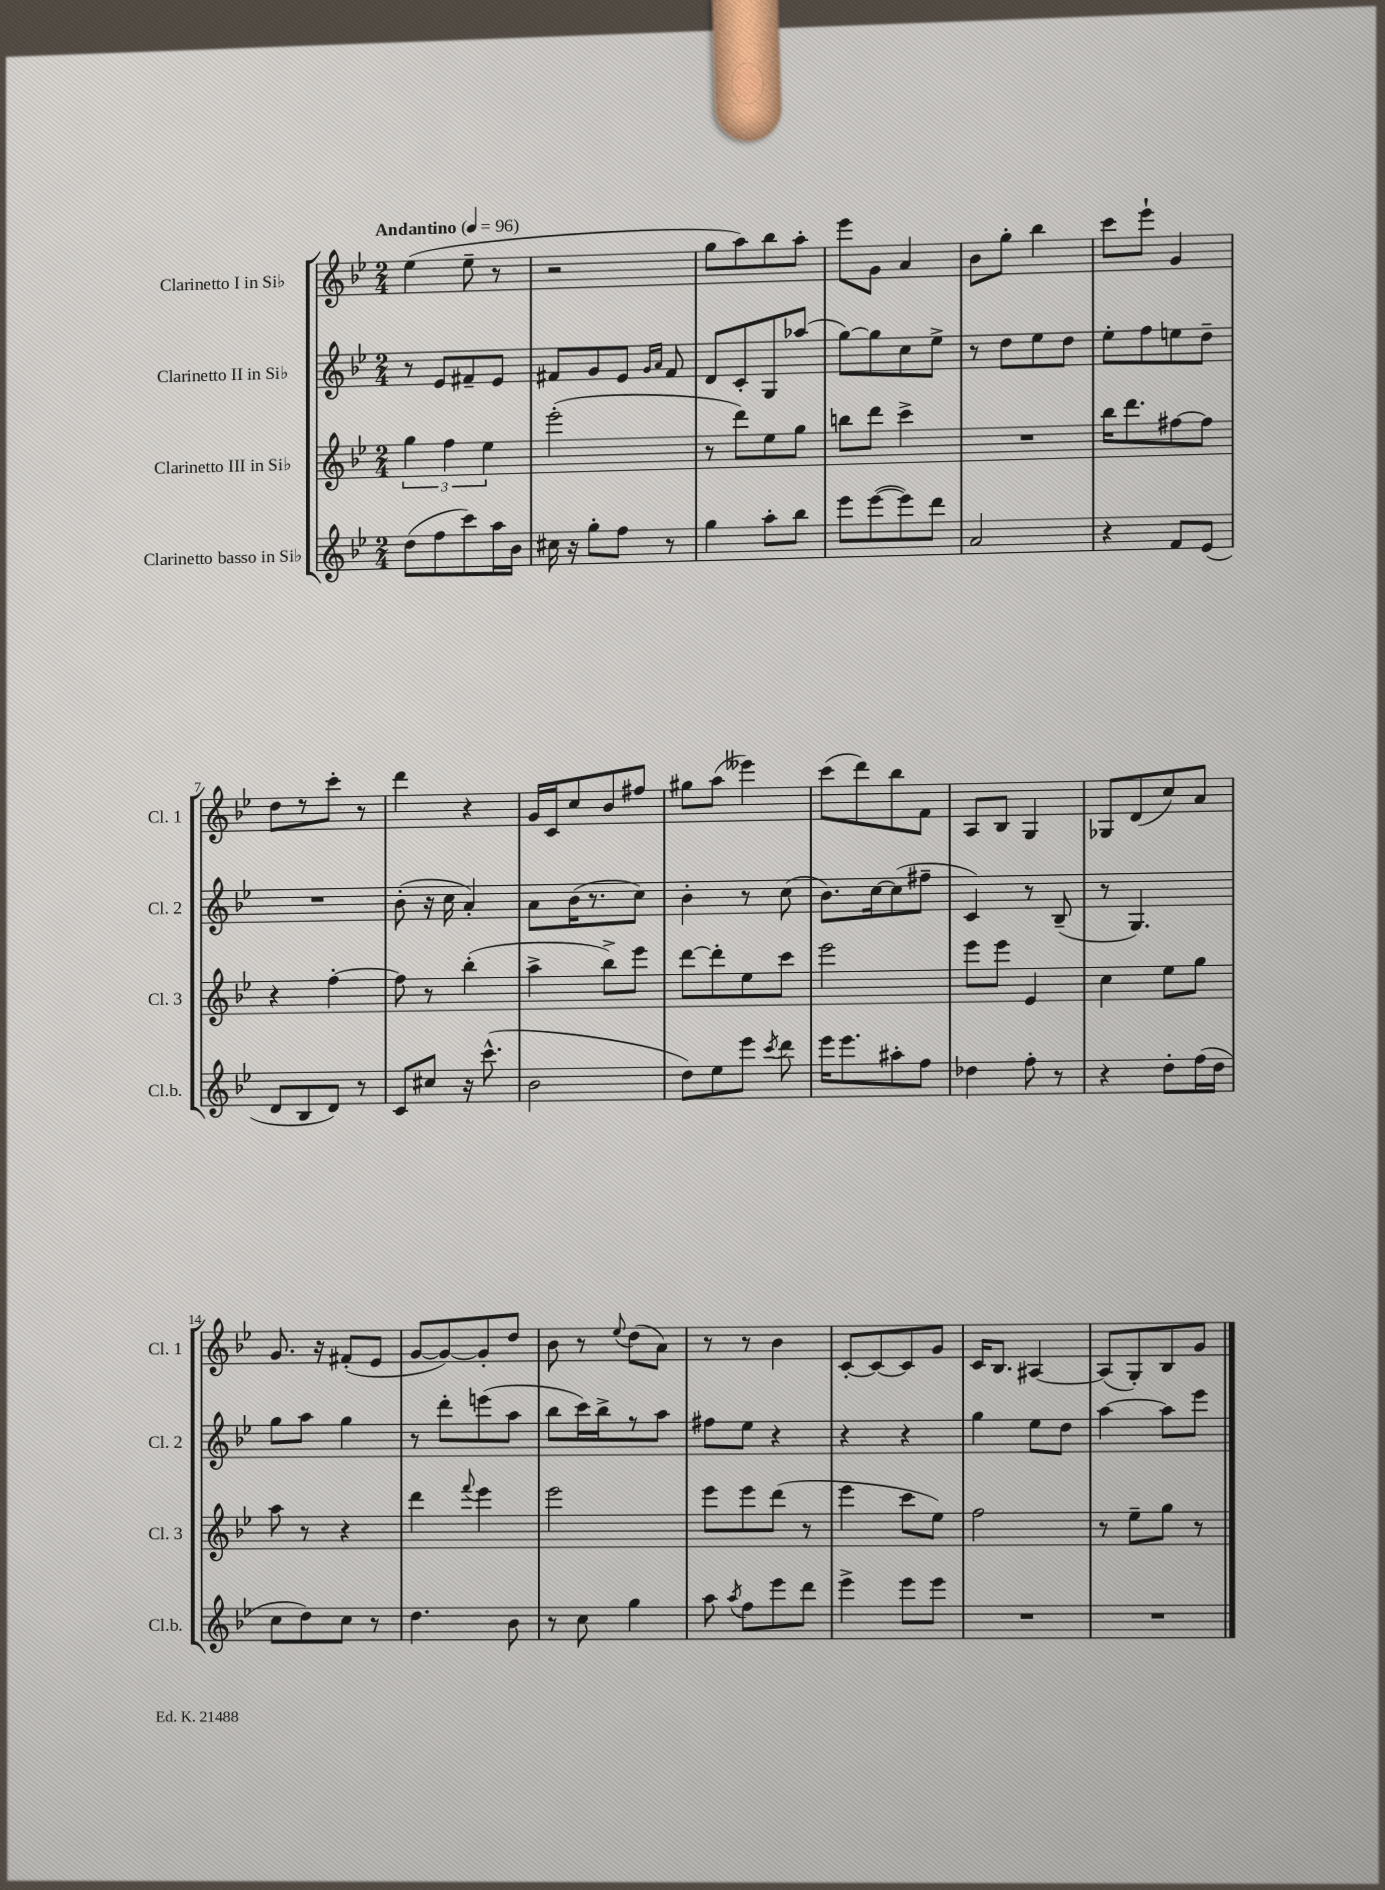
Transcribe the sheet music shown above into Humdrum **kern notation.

**kern	**kern	**kern	**kern
*staff4	*staff3	*staff2	*staff1
*clefG2	*clefG2	*clefG2	*clefG2
*k[b-e-]	*k[b-e-]	*k[b-e-]	*k[b-e-]
*M2/4	*M2/4	*M2/4	*M2/4
*MM96	*MM96	*MM96	*MM96
(8dd	6gg	8r	(4ee-
8ff	.	8e-	.
.	6ff	.	.
8ccc)	.	8f#~	8ee-~
.	6ee-	.	.
16aa	.	8e-	8r
16b-	.	.	.
=	=	=	=
16cc#	(2eee-'	8f#	2r
16r	.	.	.
8gg'	.	8g	.
8ff	.	8e-	.
.	.	16qqg	.
.	.	16qqa	.
8r	.	8f#	.
=	=	=	=
4gg	8r	8d	8gg
.	8ddd)	8c'	8aa)
8aa'	8ee-	8G	8bb-
8bb-	8gg	(8aa-	8aa'
=	=	=	=
8eee-	8bb	[8gg)	8eee-
([8eee-	8ddd	8gg]	8g
8eee-])	4ccc^	8cc	4a
8ddd	.	8ee-^	.
=	=	=	=
2a	2r	8r	8b-
.	.	8dd	8gg'
.	.	8ee-	4bb-
.	.	8dd	.
=	=	=	=
4r	16bb-	8ee-'	8ccc
.	8.ddd	.	.
.	.	8ff	8eee-`
8f	[8ff#	8ee	4g
(8e-	8ff#]	8dd~	.
=	=	=	=
8d	4r	2r	8dd
8B-	.	.	8r
8d)	[4ff'	.	8ccc'
8r	.	.	8r
=	=	=	=
8c	8ff]	(8b-'	4ddd
8cc#	8r	16r	.
.	.	16cc	.
16r	(4bb-'	4a')	4r
(8.ccc^^	.	.	.
=	=	=	=
2b-	4aa^	8a	16g
.	.	.	16c
.	.	(16b-	8cc
.	.	8.r	.
.	8bb-^)	.	8b-
.	8eee-	8cc)	8ff#
=	=	=	=
8dd)	[8ddd	4b-'	8gg#
8ee-	8ddd']	.	(8aa
8eee-	8ee-	8r	4eee--)
8qccc	.	.	.
8ddd	8ccc	(8cc	.
=	=	=	=
16eee-	2eee-	8.b-)	(8ccc
8.eee-	.	.	.
.	.	.	8ddd)
.	.	[16cc	.
8aa#'	.	(8cc]	8bb-
8ff	.	8ff#~	8f
=	=	=	=
4dd-	8eee-	4c)	8A
.	8eee-	.	8B-
8ff'	4e-	8r	4G
8r	.	(8B-~	.
=	=	=	=
4r	4cc	8r	8G-
.	.	4.G)	(8d
8dd'	8ee-	.	8cc)
(16ff	8gg	.	8a
16dd	.	.	.
=	=	=	=
8cc	8aa	8gg	8.g
8dd)	8r	8aa	.
.	.	.	16r
8cc	4r	4gg	(8f#'
8r	.	.	8e-
=	=	=	=
4.dd	4ddd	8r	[8g
.	.	8ddd'	8g_)
.	8qqfff	.	.
.	4eee-	(8eee	8g']
8b-	.	8aa	8dd
=	=	=	=
8r	2eee-	8bb-	8b-
8cc	.	16ccc)	8r
.	.	16bb-^	.
.	.	.	8qqee-
4gg	.	8r	(8dd
.	.	8aa	8a)
=	=	=	=
8aa	8eee-	8ff#	8r
8qaa	.	.	.
8ff	8eee-	8ee-	8r
8eee-	(8ddd	4r	4b-
8ddd	8r	.	.
=	=	=	=
4eee-^	4eee-	4r	[8c'
.	.	.	8c_
8eee-	8ccc	4r	8c]
8eee-	8ee-)	.	8g
=	=	=	=
2r	2ff	4gg	16c
.	.	.	8.B-
.	.	8ee-	[4A#
.	.	8dd	.
=	=	=	=
2r	8r	[4aa	(8A#]
.	8ee-~	.	8G')
.	8gg	8aa]	8B-
.	8r	8eee-	8g
==	==	==	==
*-	*-	*-	*-
